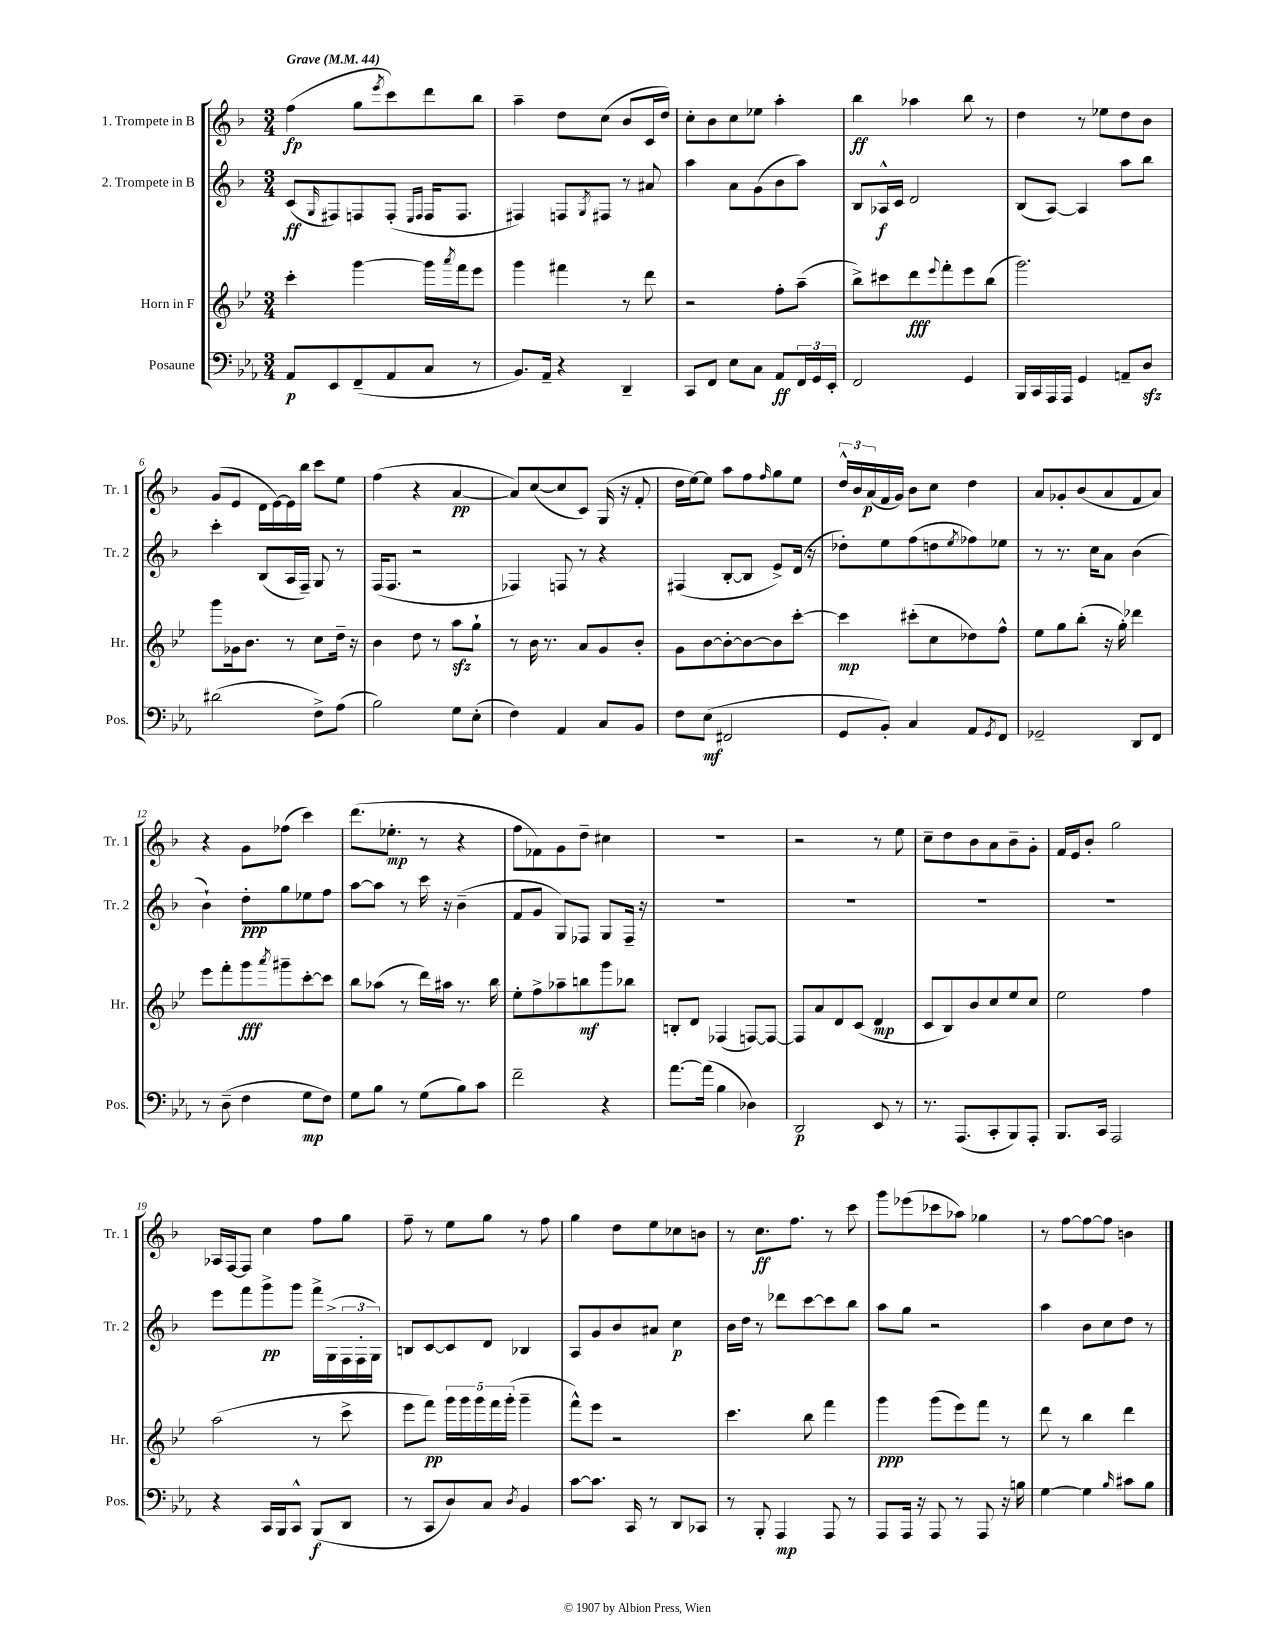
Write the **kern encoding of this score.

**kern	**kern	**kern	**kern
*staff4	*staff3	*staff2	*staff1
*clefF4	*clefG2	*clefG2	*clefG2
*k[b-e-a-]	*k[b-e-]	*k[b-]	*k[b-]
*M3/4	*M3/4	*M3/4	*M3/4
*MM44	*MM44	*MM44	*MM44
8AA-	4ccc'	(8c	(4ff
.	.	16qqG	.
8EE-	.	8F#)	.
(8FF~	[4ggg	8F	8gg
.	.	.	8qeee
8AA-	.	(8F'	8ccc)
.	.	16qqE	.
.	.	16qqF	.
8C	16ggg]	16F	8ddd
.	8qaaa	.	.
.	16fff	8.F	.
8r	8eee-	.	8bb-
=	=	=	=
8.BB-)	4ggg	4F#)	4aa~
16AA-~	.	.	.
4r	4fff#	8F	8dd
.	.	8qG	.
.	.	8F#	(8cc
4DD~	8r	8r	8b-
.	8ddd	8a#	16c
.	.	.	16dd)
=	=	=	=
8CC	2r	4aa	8cc'
8FF	.	.	8b-
8E-	.	8a	8cc
8C	.	(8g	8ee-
8AA-	8ff'	8b-	4aa'
24FF	(8aa~	8aa)	.
24GG	.	.	.
24EE-'	.	.	.
=	=	=	=
2FF	8bb-^)	8B-	4bb-
.	8ccc#	16A-^^	.
.	.	16c	.
.	8ddd	2d	4aa-
.	8qqeee-	.	.
.	8fff'	.	.
4GG	8eee-	.	8bb-
.	(8bb-	.	8r
=	=	=	=
16BBB-	2.ggg)	(8B-	4dd
16CC	.	.	.
16AAA-	.	[8A)	.
16AAA-	.	.	.
4GG	.	4A]	8r
.	.	.	8ee-
8AA~	.	8aa	8dd
8D	.	8bb-	8b-
=	=	=	=
(2d#	8ggg	4ccc'	(8g
.	16g-	.	8e
.	8.b-	.	.
.	.	(8B-	16d
.	.	.	[16e)
.	8r	16A	16e]
.	.	16F~)	16bb-
8F^)	8cc	8G	8ccc
(8A-	16dd~	8r	8ee
.	16r	.	.
=	=	=	=
2B-)	4b-	(16F	(4ff
.	.	8.F	.
.	8dd	2r	4r
.	8r	.	.
8G	8aa	.	[4a
(8E-'	8gg`	.	.
=	=	=	=
4F)	8r	4F-)	8a])
.	16b-	.	([8cc
.	8.r	.	.
4AA-	.	8F	8cc]
.	8a	8r	8c)
8C	8g	4r	(16G
.	.	.	16r
8BB-	8b-'	.	8f'
=	=	=	=
8F	8g	(4F#	16dd
.	.	.	[16ee)
(8E-	[8b-	.	8ee]
2FF#	8b-'_	[8B-'	8aa
.	8b-_	8B-]	8ff
.	.	.	16qqff
.	8b-]	8e^)	8gg
.	[8ccc'	(16d	8ee
.	.	16r	.
=	=	=	=
8GG	4ccc]	8dd-')	24dd^^
.	.	.	24b-
.	.	.	(24a
8BB-')	.	8ee	16f
.	.	.	16g)
4C	(8ccc#'	(8ff	8b-
.	8cc	8dd	8cc
.	.	8qee	.
8AA-	8dd-)	8ff-)	4dd
8qGG	.	.	.
8FF	8ff^^	8ee-	.
=	=	=	=
2GG-~	8ee-	8r	8a
.	8gg	8.r	8g-'
.	(8bb-'	.	(8b-
.	.	16cc	.
.	16r	8a	8a
.	16gg')	.	.
8DD	4ddd-	(4b-	8f
8FF	.	.	8a)
=	=	=	=
8r	8eee-	4b-`)	4r
(8D~	8fff'	.	.
4F	8ggg	8dd'	8g
.	8qaaa	.	.
.	8ggg#~	8gg	(8ff-
8G	[8ccc'	8ee-	4ccc)
8F)	8ccc]	8ff	.
=	=	=	=
8G	8bb-	[8aa	(8.ddd
8B-	(8aa-	8aa]	.
.	.	.	8.ee-'
8r	8r	8r	.
(8G	16ddd)	16ccc	8r
.	16aa#	16r	.
8B-)	8.r	(4b-~	4r
8c	.	.	.
.	16bb-	.	.
=	=	=	=
2f~	8ee-'	8f	8ff
.	8ff^	8g	8f-)
.	8aa-~	8G)	8g
.	8bb	8F-	8dd~
4r	8ggg	8G	4cc#
.	8bb-	16F-~	.
.	.	16r	.
=	=	=	=
[8.a-	8B'	2.r	2.r
.	8d	.	.
(16a-]	.	.	.
4B-	(4F-	.	.
4D-)	[8F)	.	.
.	8F_	.	.
=	=	=	=
2DD	8F]	2.r	2r
.	8a	.	.
.	8d	.	.
.	(8c	.	.
8EE-	4d	.	8r
8r	.	.	8ee
=	=	=	=
8.r	8c	2.r	8cc~
.	8B-)	.	8dd
(8.AAA-	.	.	.
.	8b-	.	8b-
8CC'	8cc	.	8a
8BBB-)	8ee-	.	8b-~
8AAA-'	8cc	.	8g'
=	=	=	=
8.BBB-	2ee-	2.r	16f
.	.	.	16e
.	.	.	8b-'
16CC	.	.	.
2AAA-	.	.	2gg
.	4ff	.	.
=	=	=	=
4r	(2aa	8eee	16A-
.	.	.	[16F
.	.	8fff	8F]
16CC	.	8ggg^	4cc
16BBB-	.	.	.
8CC^^	.	8ggg	.
(8BBB-	8r	16fff^	8ff
.	.	(16G^	.
8DD	8ccc^	24F	8gg
.	.	24F'	.
.	.	24G)	.
=	=	=	=
8r	8eee-	8B	8ff~
8CC	8fff)	[8c	8r
8D)	20ggg	8c]	8ee
.	20ggg	.	.
.	20ggg	.	.
8C	.	8d	8gg
.	20fff	.	.
.	(20ggg'	.	.
8qD	.	.	.
4BB-	4ggg~	4B-	8r
.	.	.	8ff
=	=	=	=
[8c	8fff^^)	8A	4gg
8.c]	8eee-	8g	.
.	2r	8b-	8dd
16CC	.	.	.
8r	.	8a#	8ee
8DD	.	4cc	8cc-
8CC-	.	.	8b
=	=	=	=
8r	4.ccc	16b-	8r
.	.	16dd	.
8BBB-'	.	8r	8.cc
4AAA-	.	8ddd-	.
.	.	.	8.ff
.	8bb-	[8ccc	.
8AAA-	4fff	8ccc]	8r
8r	.	8bb-	8ccc
=	=	=	=
8AAA-	4ggg	8aa	8ggg
16AAA-	.	8gg	(8eee-
16r	.	.	.
8AAA-	(8ggg	2r	8ccc-
8r	8eee-)	.	8aa-)
8AAA-	8fff	.	4gg-
16r	8r	.	.
16B	.	.	.
=	=	=	=
[4G	8ddd	4aa	8r
.	8r	.	[8ff
4G]	4bb-	8b-	8ff_
.	.	8cc	8ff]
16qqB-	.	.	.
8c#	4ddd	8dd	4b
8B-	.	8r	.
==	==	==	==
*-	*-	*-	*-
